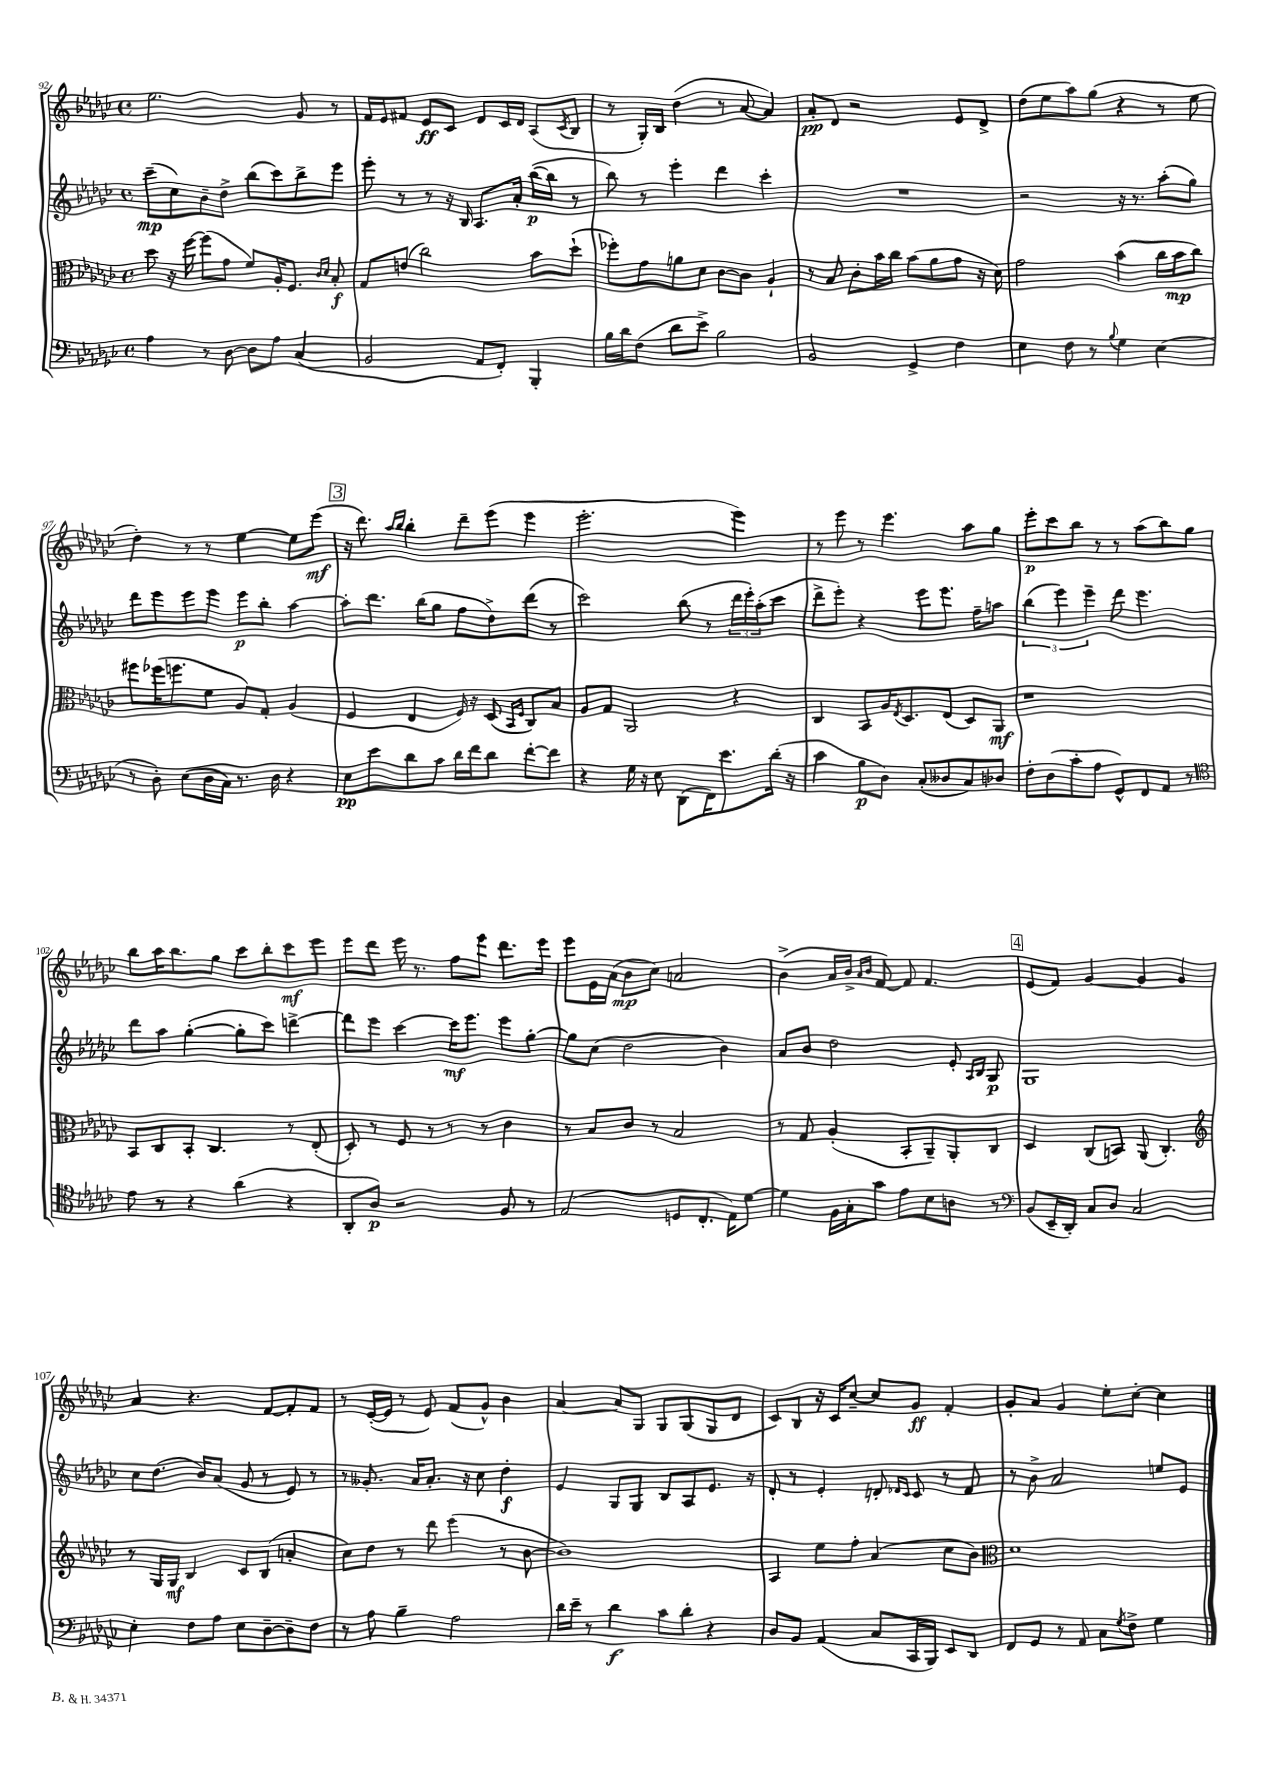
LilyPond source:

<<
\new StaffGroup <<
\new Staff = "s0" {
    \clef treble \key ges \major \defaultTimeSignature \time 4/4
    ees''2. ges'8 r8 |
    f'16 ees'16 fis'8 ees'8\ff ces'8 des'8 ces'16 des'16 aes8( \acciaccatura { ces'8 } bes8 |
    r8 ges16-.) bes16 des''4( r8 aes'8~ aes'4) |
    aes'8-.\pp des'8 r2 ees'8 des'8-> |
    des''8( ees''8 aes''8) ges''8( r4 r8 ees''8 |
    des''4-.) r8 r8 ees''4~ ees''8 ees'''8\mf( |
    \mark \markup { \box "3" } r16 des'''8.) \grace { aes''16 bes''16 } bes''4-. des'''8-- ees'''8( ees'''4 |
    ees'''2.-. ees'''4) |
    r8 ees'''8 r8 ees'''4. aes''8 ges''8 |
    ees'''8-.\p ces'''8 bes''8 r8 r8 aes''8( bes''8) ges''8 |
    bes''8 aes''16 bes''8. ges''8 ces'''8 bes''8-. ces'''8\mf ees'''8 |
    ees'''8 des'''8 ees'''16 r8. f''8 ees'''8 des'''8. ees'''16 |
    ees'''8 ees'16 aes'16( bes'8\mp ces''8) a'2 |
    bes'4->( aes'16 bes'16-> \grace { aes'16 bes'16 } f'8~) f'8 f'4. |
    \mark \markup { \box "4" } ees'8( f'8) ges'4~ ges'4 ges'4 |
    aes'4 r4. f'8~ f'8-. f'8 |
    r8 ees'16~-.( ees'16 r8 ees'8) f'8( ges'8-^) bes'4 |
    aes'4~ aes'8 ges8 ges8 ges8( ges8 des'8 |
    ces'8) bes8 r16 ces'16 ces''8~-- ces''8 ges'8\ff f'4-. |
    ges'8-. aes'8 ges'4 ees''8-. ces''8~-. ces''4 \bar "|." |
}
\new Staff = "s1" {
    \clef treble \key ges \major \defaultTimeSignature \time 4/4
    ces'''8--\mp( ces''8) bes'8-- des''8-> bes''8( ces'''8) bes''8-> ees'''8 |
    ees'''8-. r8 r8 r16 bes16 aes8. aes'16-. bes''16~\p( bes''16 r8 |
    bes''8) r8 ees'''4-. des'''4 ces'''4-. |
    R1 |
    r2 r16 r8. aes''8-.( ges''8) |
    des'''8 ees'''8 ees'''8 ees'''8 ees'''8\p bes''8-. aes''4~ |
    \mark \markup { \box "3" } aes''8-. des'''8. bes''16( ges''8 f''8 des''8->) des'''8( r8 |
    ces'''2) bes''8( r8 \tuplet 3/2 { des'''16 ees'''16-.) aes''16-.( } ces'''8 |
    des'''8-> ees'''8-.) r4 ees'''8 ees'''8. f''16-- a''8 |
    \tuplet 3/2 { bes''4( ees'''4) ees'''4-- } des'''8 ees'''4. |
    des'''8 aes''8 ges''4~-.( ges''8-. ces'''8) d'''4~-> |
    d'''8 ees'''8 ces'''4~ ces'''16\mf ees'''8. ees'''8 ges''8~-. |
    ges''8 ces''8( des''2 bes'4) |
    aes'8 bes'8 des''2 ees'8-. \grace { aes16 bes16 } ges8\p |
    \mark \markup { \box "4" } ges1 |
    ces''8 des''8.( bes'16) aes'8( ges'8 r8 ees'8) r8 |
    r8 geses'8.-. aes'16 aes'8.-. r16 ces''8 des''4-.\f |
    ees'4 ges8 ges8 bes8 aes8 ees'8. r16 |
    des'8-. r8 ees'4-. d'8-. \grace { des'16 ces'16 } ces'8 r8 f'8 |
    r8 bes'8-> aes'2 e''8 ees'8 \bar "|." |
}
\new Staff = "s2" {
    \clef alto \key ges \major \defaultTimeSignature \time 4/4
    des''8 r16 f''16~ f''8( ges'8 f'8) aes16-. f8. \grace { ces'16 des'16 } bes8-.\f |
    ges8 e'8( ces''2) bes'8 des''8-!( |
    fes''8-.) ges'8 a'8 des'8 ces'8~ ces'8 aes4-! |
    r8 bes8 ces'8-. bes'16 ces''16 bes'8( aes'8 ges'8 r16 des'16) |
    ges'2 bes'4( ces''16 bes'16\mp ces''8) |
    fis''8 fes''16( f''8. f'8 aes8) ges8-. aes4( |
    \mark \markup { \box "3" } f4 ees4 f16) r16 des8( \grace { bes,16 f16 } ces8) bes8 |
    aes8 ges8 aes,2 r4 |
    ces4 bes,8 aes16 \acciaccatura { ees8 } des8. ees8( des8) aes,8\mf |
    r1 |
    bes,8 ces8 bes,8-. ces4. r8 ees8-.( |
    des8-.) r8 f8 r8 r8 r8 ces'4 |
    r8 bes8 ces'8 r8 bes2 |
    r8 ges8 aes4-.( bes,8-. aes,8--) aes,8-. ces8 |
    \mark \markup { \box "4" } des4 ces8( b,8) aes,8( ces4.-.) |
    \clef treble r8 ges16 ges16\mf bes4 ces'8 bes8( a'4-. |
    ces''8) des''8 r8 des'''8 ees'''4( r8 bes'8~ |
    bes'1) |
    aes4 ees''8 f''8-. aes'4( ces''8 bes'8) |
    \clef alto des'1 \bar "|." |
}
\new Staff = "s3" {
    \clef bass \key ges \major \defaultTimeSignature \time 4/4
    aes4 r8 des8~ des8 aes8 ces4( |
    bes,2 aes,8 f,8-.) bes,,4-. |
    bes16 des'16 f8( des'8 ees'8->) bes2 |
    bes,2 ges,4-> f4 |
    ees4 f8 r8 \appoggiatura { bes8 } ges4 ees4( |
    r8 des8-.) ees8( des16 ces16) r8. des16 r4 |
    \mark \markup { \box "3" } ees8\pp ees'8 des'8 ces'8 des'16 f'16 des'8 f'8~-. f'8 |
    r4 ges16 r16 ees8 des,8( f,16) ees'8. des'16-.( r16 |
    ces'4 bes8\p des8) ces8-.( deses8 ces8) des8 |
    f8-. des8( ces'8-. aes8 ges,8-^) f,8 aes,8 r8 |
    \clef tenor ees'8 r8 r4 aes'4( r4 |
    aes,8-. aes8\p) r2 f8 r8 |
    ees2( d8 ces8.-. ees16) des'8~ |
    des'4 f16 ges16-. ges'8 ees'8 bes8 a8 r8 |
    \mark \markup { \box "4" } \clef bass bes,8( ees,16-- des,16-.) ces8 des8 ces2 |
    ees4-. f8 aes8 ees8 des8~-- des8-- f8 |
    r8 aes8 bes4-- aes2 |
    des'16 ees'16-- r8 des'4\f ces'8 des'8-. r4 |
    des8 bes,8 aes,4( ces8 ces,16 bes,,16) ees,8 des,8 |
    f,8 ges,8 r8 aes,8 ces8 \acciaccatura { ges8 } f8-> ges4 \bar "|." |
}
>>
>>
\layout { \context { \Score currentBarNumber = #92 } }
